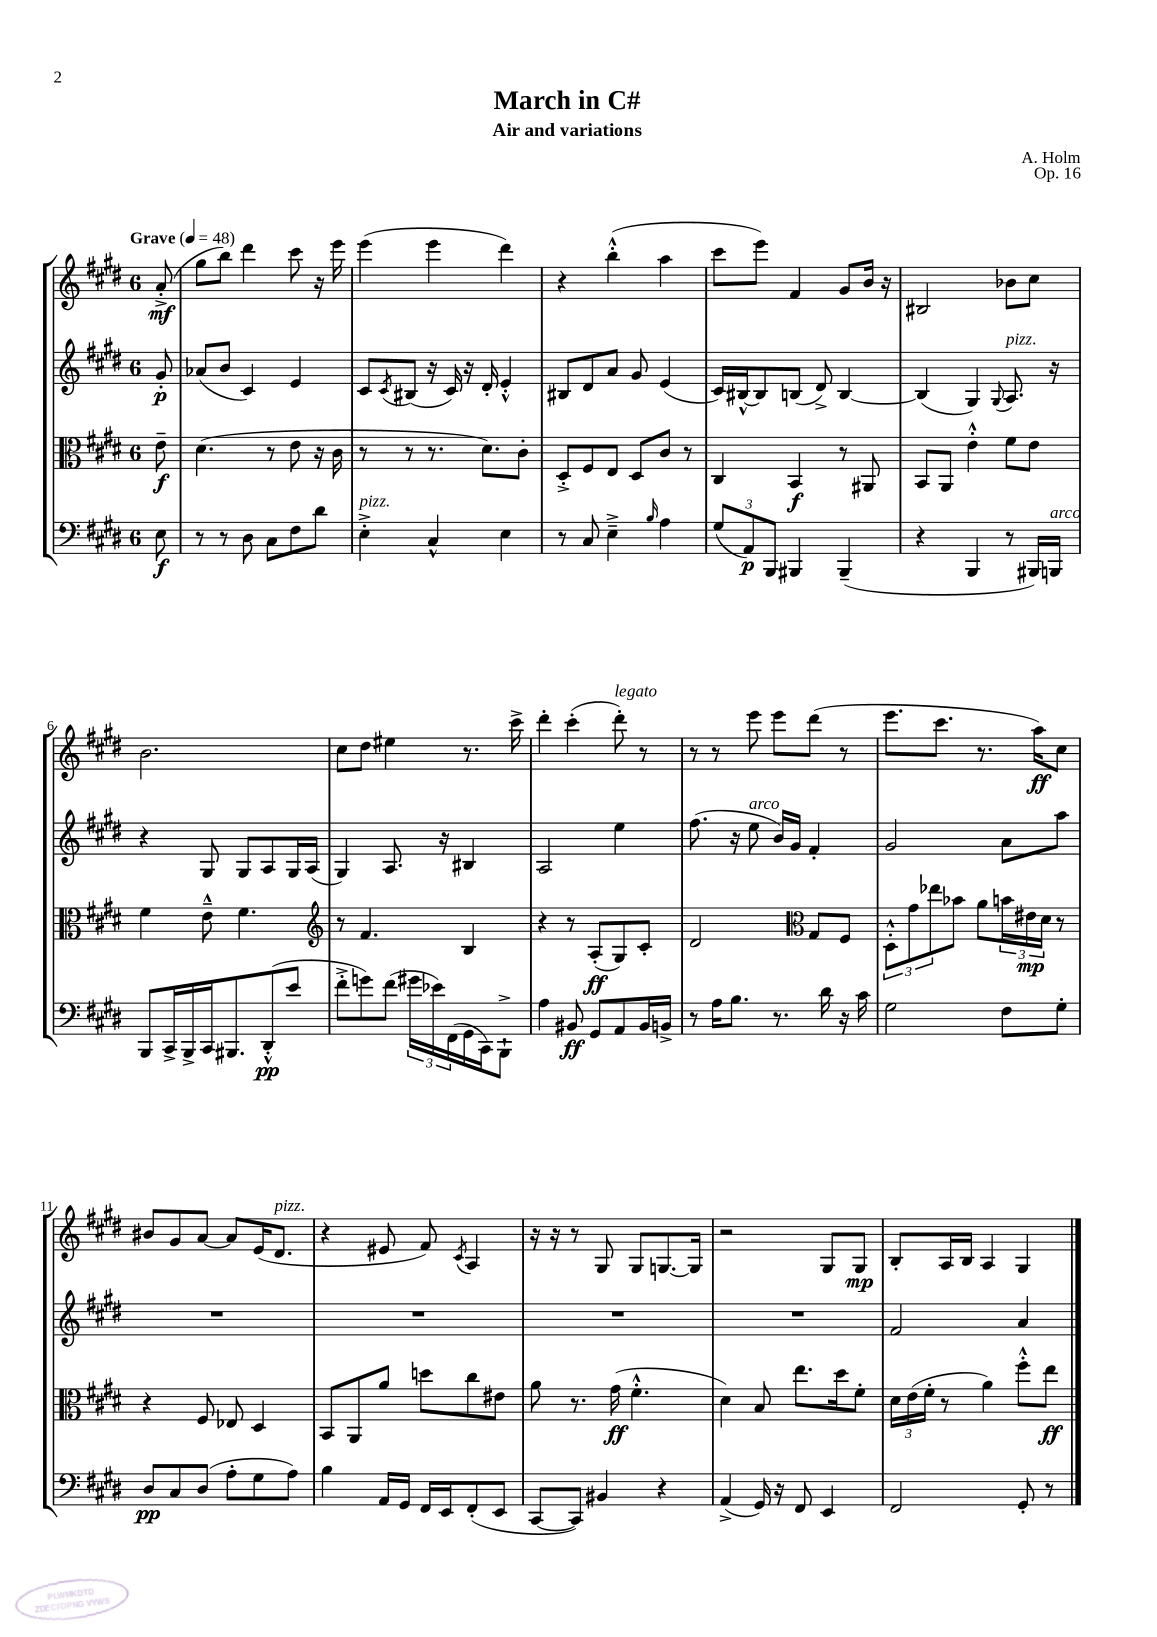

**kern	**kern	**kern	**kern
*staff4	*staff3	*staff2	*staff1
*clefF4	*clefC3	*clefG2	*clefG2
*k[f#c#g#d#]	*k[f#c#g#d#]	*k[f#c#g#d#]	*k[f#c#g#d#]
*M6/8	*M6/8	*M6/8	*M6/8
*MM48	*MM48	*MM48	*MM48
8E	8e~	8g#'	(8a'^
=	=	=	=
8r	(4.d#	(8a-	8gg#
8r	.	8b	8bb)
8D#	.	4c#)	4ddd#
8C#	8r	.	.
8F#	8e	4e	8ccc#
8d#	16r	.	16r
.	16c#	.	16eee
=	=	=	=
4E'^	8r	8c#	(4eee
.	.	8qc#	.
.	8r	(8B#	.
4C#^^	8.r	16r	4eee
.	.	16c#)	.
.	.	16r	.
.	8.d#)	16d#'	.
4E	.	4e'^^	4ddd#)
.	8c#'	.	.
=	=	=	=
8r	8D#'^	8B#	4r
8C#	8F#	8d#	.
4E~^	8E	8a	(4bb'^^
.	8D#	8g#	.
16qqB	.	.	.
4A	8c#	(4e	4aa
.	8r	.	.
=	=	=	=
(12G#	4C#	16c#)	8ccc#
.	.	[16B#^^	.
12AA)	.	.	.
.	.	8B#]	8eee)
12BBB	.	.	.
4BBB#	4BB	(8B	4f#
.	.	8d#^)	.
(4BBB#~	8r	[4B	8g#
.	8AA#	.	16b
.	.	.	16r
=	=	=	=
4r	8BB	(4B]	2B#
.	8AA	.	.
4BBB	4e'^^	4G#)	.
.	.	8qqG#	.
8r	8f#	8.A	8b-
16BBB#)	8e	.	8cc#
16BBB	.	16r	.
=	=	=	=
8BBB	4f#	4r	2.b
16CC#^	.	.	.
16BBB^	.	.	.
16CC#	8e~^^	8G#	.
8.BBB#	.	.	.
.	4.f#	8G#	.
(8DD#'^^	.	8A	.
8e	.	16G#	.
.	.	(16A	.
=	=	=	=
*	*clefG2	*	*
8f#'^	8r	4G#)	8cc#
8g)	4.f#	.	8dd#
(8f#	.	8.A	4ee#
24g#	.	.	.
24e-)	.	.	.
.	.	16r	.
(24FF#	.	.	.
16GG#	4B	4B#	8.r
16CC#)	.	.	.
8BBB`^	.	.	.
.	.	.	16ccc#^
=	=	=	=
4A	4r	2A	4ddd#'
8BB#	8r	.	(4ccc#'
8GG#	(8A'	.	.
8AA	8G#)	4ee	8ddd#')
16BB#	8c#'	.	8r
16BB^	.	.	.
=	=	=	=
8r	2d#	(8.ff#	8r
16A	.	.	8r
8.B	.	16r	.
.	.	8ee	8eee
8.r	.	16b)	8eee
.	.	16g#	.
*	*clefC3	*	*
.	8G#	4f#'	(8ddd#
16d#	.	.	.
16r	8F#	.	8r
16c#	.	.	.
=	=	=	=
2G#	12D#'^^	2g#	8.eee
.	12g#	.	.
.	12ee-	.	.
.	.	.	8.ccc#
.	8b-	.	.
.	8a	.	8.r
8F#	24b	8a	.
.	24e#	.	.
.	.	.	16aa)
.	24d#	.	.
8G#'	8r	8aa	8cc#
=	=	=	=
8D#	4r	2.r	8b#
8C#	.	.	8g#
(8D#	8F#	.	[8a
8A'	8E-	.	8a]
8G#	4D#	.	(16e
.	.	.	8.d#
8A)	.	.	.
=	=	=	=
4B	8BB	2.r	4r
.	8AA	.	.
16AA	8a	.	8e#
16GG#	.	.	.
16FF#	8dd	.	8f#)
16EE	.	.	.
.	.	.	8qc#
(8FF#'	8cc#	.	4A
8EE	8e#	.	.
=	=	=	=
[8CC#	8a	2.r	16r
.	.	.	16r
8CC#])	8.r	.	8r
4BB#	.	.	8G#
.	(16g#	.	.
.	4.f#'^^	.	8G#
4r	.	.	[8.G
.	.	.	16G]
=	=	=	=
(4AA^	4d#)	2.r	2r
16GG#)	8B	.	.
16r	.	.	.
8FF#	8.ee	.	.
4EE	.	.	8G#
.	16dd#	.	.
.	8f#'	.	8G#
=	=	=	=
2FF#	24d#	2f#	8B'
.	(24e	.	.
.	24f#'	.	.
.	8r	.	16A
.	.	.	16B
.	4a)	.	4A
8GG#'	8ff#'^^	4a	4G#
8r	8ee	.	.
==	==	==	==
*-	*-	*-	*-
